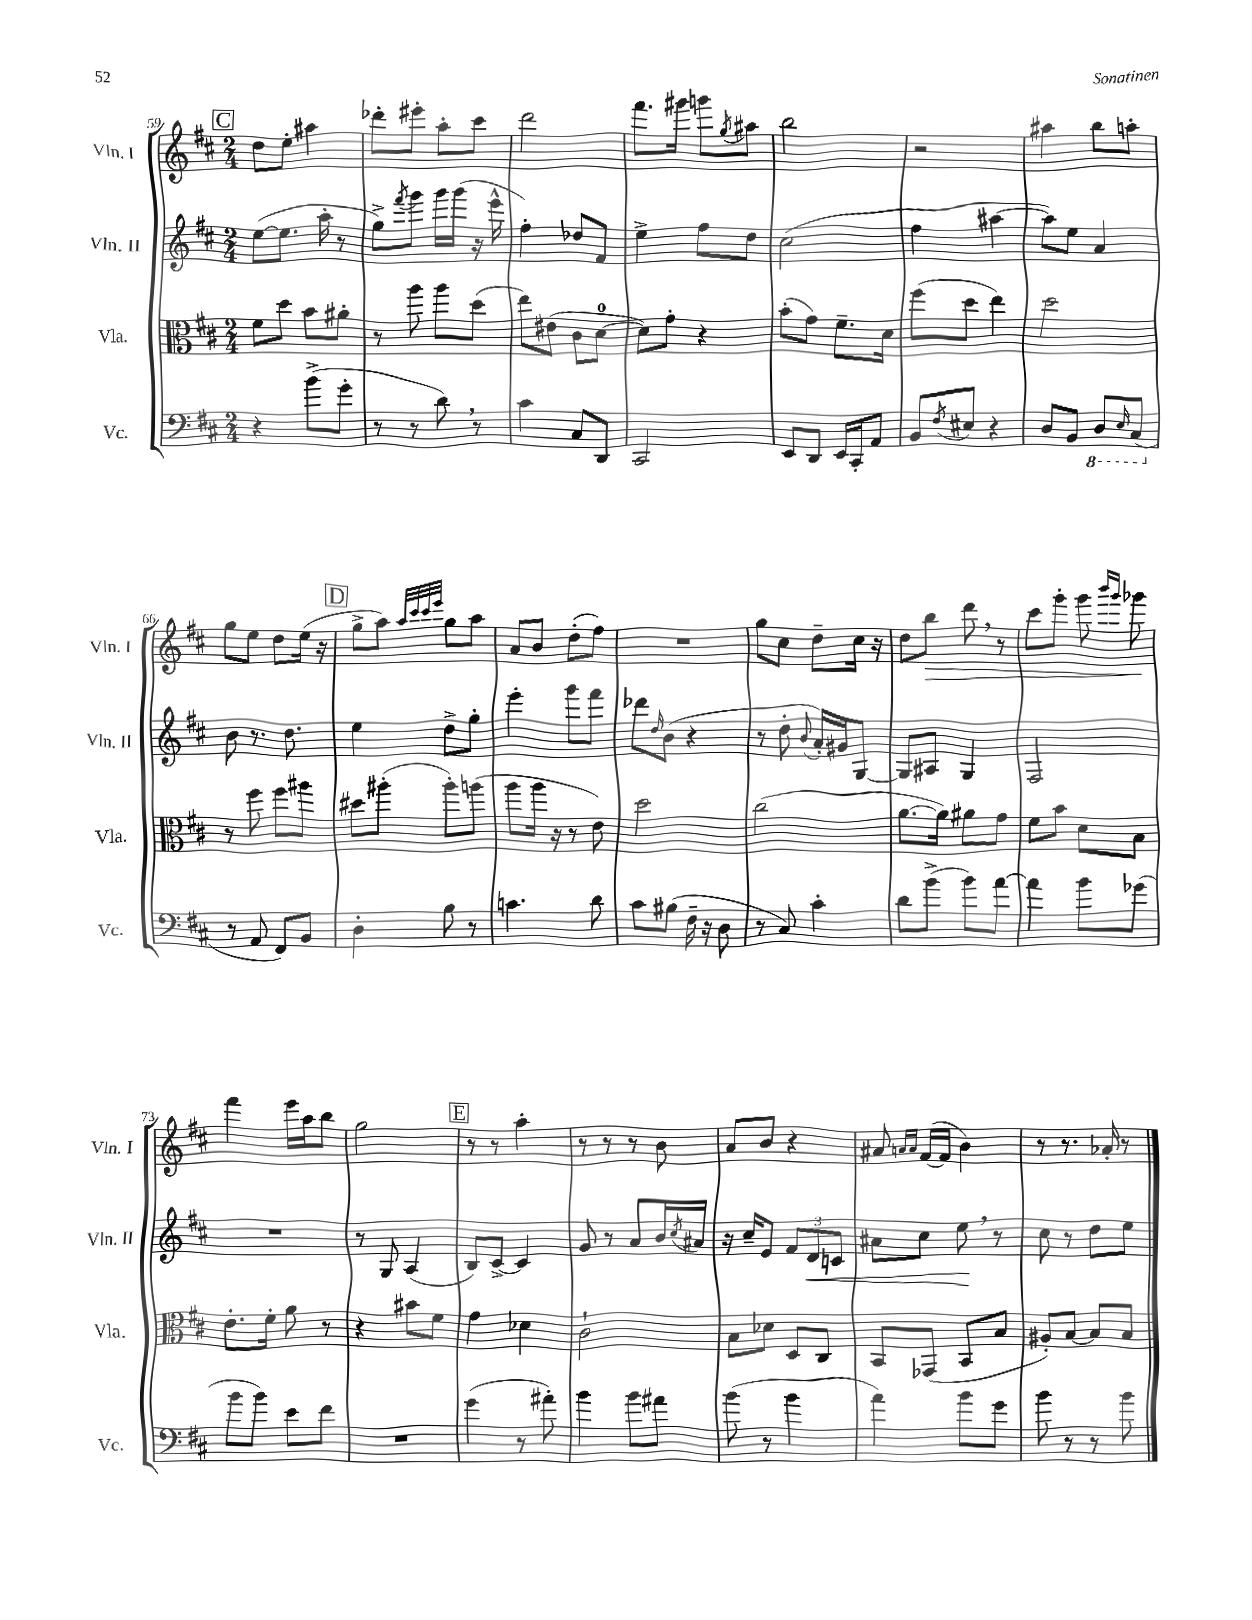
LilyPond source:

<<
\new StaffGroup <<
\new Staff = "s0" \with { instrumentName = "Vln. I" shortInstrumentName = "Vln. I" } {
    \clef treble \key d \major \numericTimeSignature \time 2/4
    \mark \markup { \box "C" } d''8 e''8-. ais''4 |
    des'''8-. eis'''8-. a''8-. cis'''8 |
    d'''2 |
    fis'''8. gis'''16 g'''8 \acciaccatura { g''8 } ais''8 |
    b''2 |
    r2 |
    ais''4 b''8 a''8-. |
    g''8 e''8 d''8 e''16( r16 |
    \mark \markup { \box "D" } g''8-> a''8) \grace { a''32 cis'''32 cis'''32 e'''32 } g''8 a''8 |
    a'8 b'8 d''8-.( fis''8) |
    R2 |
    g''8 cis''8 d''8-- cis''16 r16 |
    d''8 b''8\> d'''8 \breathe r8 |
    cis'''8 g'''8-. g'''8 \grace { b'''16 g'''16 } ges'''8\! |
    fis'''4 e'''16 a''16 b''8 |
    g''2 |
    \mark \markup { \box "E" } r8 r8 a''4-. |
    r8 r8 r8 b'8 |
    a'8 b'8 r4 |
    ais'8 \grace { a'16 a'16 } fis'16~( fis'16 b'4) |
    r8 r8. aes'16-. r8 \bar "|." |
}
\new Staff = "s1" \with { instrumentName = "Vln. II" shortInstrumentName = "Vln. II" } {
    \clef treble \key d \major \numericTimeSignature \time 2/4
    \mark \markup { \box "C" } e''8~( e''8. a''16-. r8 |
    g''8->) \acciaccatura { fis'''8 } g'''8 g'''16 g'''16( r16 e'''16-^ |
    fis''4-.) des''8 fis'8 |
    e''4-> fis''8 d''8 |
    cis''2( |
    fis''4 ais''4~ |
    ais''8) e''8 a'4 |
    b'8 r8. d''8. |
    \mark \markup { \box "D" } e''4 d''8-> g''8-. |
    e'''4-. g'''8 fis'''8 |
    des'''8 \grace { d''16 } b'8( r4 |
    r8 d''8-. \appoggiatura { b'8 } a'16-.) gis'16 g8~ |
    g8 ais8 g4 |
    fis2 |
    R2 |
    r8 g8 a4( |
    \mark \markup { \box "E" } b8) cis'8~-> cis'4 |
    g'8 r8 a'8 b'16 \acciaccatura { cis''8 } ais'16 |
    r16 cis''16-- e'8 \tuplet 3/2 { fis'8 d'8\< c'8 } |
    ais'8 cis''8 e''8\! \breathe r8 |
    cis''8 r8 d''8 e''8 \bar "|." |
}
\new Staff = "s2" \with { instrumentName = "Vla." shortInstrumentName = "Vla." } {
    \clef alto \key d \major \numericTimeSignature \time 2/4
    \mark \markup { \box "C" } fis'8 d''8 b'8 ais'8-. |
    r8 a''8 a''8 d''8( |
    e''8) eis'8( cis'8 d'8-0~ |
    d'8) g'8-. r4 |
    b'8-.( g'8) fis'8.-- d'16 |
    fis''8( d''8 e''4) |
    d''2 |
    r8 fis''8 fis''8 ais''8 |
    \mark \markup { \box "D" } dis''8 ais''8-.( ais''8-.) a''8( |
    a''8 a''16 r16 r8 e'8) |
    d''2 |
    cis''2( |
    a'8.~ a'16) ais'8 g'8 |
    fis'8 b'8 d'8 b8 |
    e'8.-. fis'16-. a'8 r8 |
    r4 bis'8 fis'8 |
    \mark \markup { \box "E" } g'4 des'4 |
    cis'2-! |
    b8 des'8 d8 cis8 |
    b,8 ges,8( b,8 b8 |
    ais8-.) b8~ b8 b8 \bar "|." |
}
\new Staff = "s3" \with { instrumentName = "Vc." shortInstrumentName = "Vc." } {
    \clef bass \key d \major \numericTimeSignature \time 2/4
    \mark \markup { \box "C" } r4 b'8->( g'8-. |
    r8 r8 d'8) \breathe r8 |
    cis'4 cis8 d,8 |
    cis,2 |
    e,8 d,8 e,16 cis,16-. a,8 |
    b,8 \acciaccatura { fis8 } eis8 r4 |
    d8 b,8 \ottava #-1 d,8 \grace { e,16 } cis,8( \ottava #0 |
    r8 a,8 fis,8) b,8 |
    \mark \markup { \box "D" } d4-. b8 r8 |
    c'4. d'8 |
    cis'8 bis8( fis16-- r16 d8 |
    r8 cis8) cis'4-. |
    d'8 b'8->( b'8) a'8~ |
    a'4 b'8 ges'8( |
    b'8 b'8) e'8 fis'8 |
    R2 |
    \mark \markup { \box "E" } g'4( r8 ais'8-.) |
    b'4 b'8 ais'8 |
    b'8( r8 b'4 |
    a'4) b'8 g'8 |
    b'8 r8 r8 b'8 \bar "|." |
}
>>
>>
\layout { \context { \Score currentBarNumber = #59 } }
